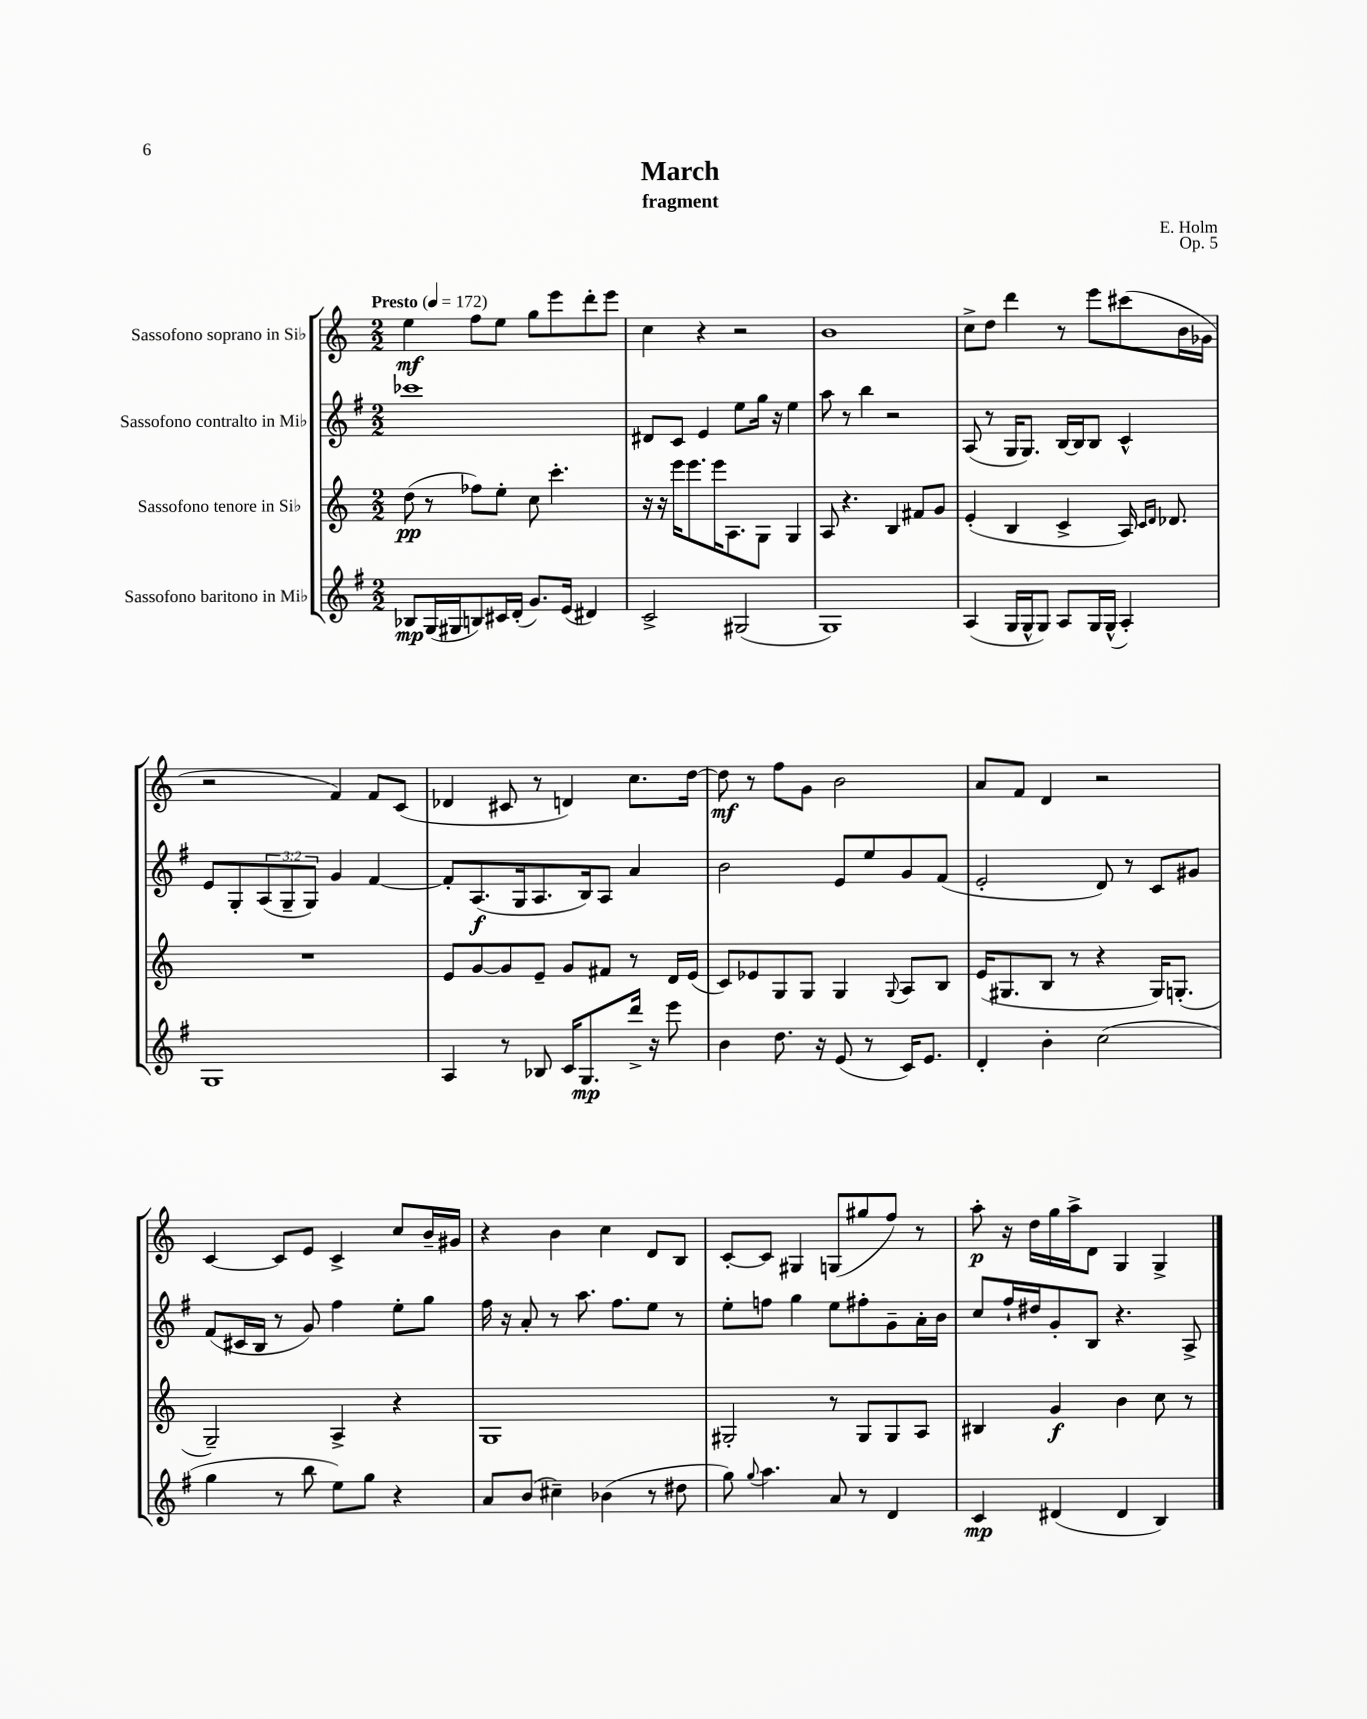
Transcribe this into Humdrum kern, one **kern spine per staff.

**kern	**dynam	**kern	**dynam	**kern	**dynam	**kern	**dynam
*part4	*part4	*part3	*part3	*part2	*part2	*part1	*part1
*staff4	*staff4	*staff3	*staff3	*staff2	*staff2	*staff1	*staff1
*I"Sassofono baritono in Mi♭	*	*I"Sassofono tenore in Si♭	*	*I"Sassofono contralto in Mi♭	*	*I"Sassofono soprano in Si♭	*
*clefG2	*	*clefG2	*	*clefG2	*	*clefG2	*
*k[f#]	*	*k[]	*	*k[f#]	*	*k[]	*
*M2/2	*	*M2/2	*	*M2/2	*	*M2/2	*
*MM172	*	*MM172	*	*MM172	*	*MM172	*
=1	=1	=1	=1	=1	=1	=1	=1
!	!	!	!	!	!	!LO:TX:a:B:t=Presto	!
8B-X/L	mp	(8dd\	pp	1ccc-X	.	4ee\	mf
(16G/L	.	8r	.	.	.	.	.
16G#X/J	.	.	.	.	.	.	.
8Bn/)	.	8ff-X\L)	.	.	.	8ff\L	.
16c#X/L	.	8ee'\J	.	.	.	8ee\J	.
(16d'/JJ	.	.	.	.	.	.	.
8.g/L)	.	8cc\	.	.	.	8gg\L	.
.	.	4.ccc'\	.	.	.	8eee\	.
(16e/Jk	.	.	.	.	.	.	.
4d#X/)	.	.	.	.	.	8ddd'\	.
.	.	.	.	.	.	8eee\J	.
=2	=2	=2	=2	=2	=2	=2	=2
2c^/	.	16r	.	8d#X/L	.	4cc\	.
.	.	16r	.	.	.	.	.
.	.	16eee\KL	.	8c/J	.	.	.
.	.	8.eee\	.	.	.	.	.
.	.	.	.	4e/	.	4r	.
.	.	16eee\K	.	.	.	.	.
.	.	8.A\	.	.	.	.	.
(2G#X/	.	.	.	8ee\L	.	2r	.
.	.	8G\J	.	16gg\Jk	.	.	.
.	.	.	.	16r	.	.	.
.	.	4G/	.	4ee\	.	.	.
=3	=3	=3	=3	=3	=3	=3	=3
1G)	.	8A/	.	8aa\	.	1b	.
.	.	4.r	.	8r	.	.	.
.	.	.	.	4bb\	.	.	.
.	.	4B/	.	2r	.	.	.
.	.	8f#X/L	.	.	.	.	.
.	.	8g/J	.	.	.	.	.
=4	=4	=4	=4	=4	=4	=4	=4
(4A/	.	(4e'/	.	(8A/	.	8cc^\L	.
.	.	.	.	8r	.	8dd\J	.
16G/LL	.	4B/	.	16G/KL	.	4ddd\	.
16G^^/J	.	.	.	8.G/J)	.	.	.
8G/J)	.	.	.	.	.	.	.
8A/L	.	4c^/	.	[16B/LL	.	8r	.
.	.	.	.	16B/J]	.	.	.
16G/L	.	.	.	8B/J	.	8eee\L	.
(16G^^/JJ	.	.	.	.	.	.	.
4A'/)	.	16A/)	.	4c^^/	.	(8ccc#X\	.
.	.	16qqc/LL	.	.	.	.	.
.	.	16qqd/JJ	.	.	.	.	.
.	.	8.d-X/	.	.	.	.	.
.	.	.	.	.	.	16b\L	.
.	.	.	.	.	.	16g-X\JJ	.
!!LO:LB:g=z
=5	=5	=5	=5	=5	=5	=5	=5
1G	.	1r	.	8e/L	.	2r	.
.	.	.	.	8G'/	.	.	.
.	.	.	.	(12A/	.	.	.
.	.	.	.	12G~/	.	.	.
.	.	.	.	12G/J)	.	.	.
.	.	.	.	4g/	.	4f/)	.
.	.	.	.	[4f#/	.	8f/L	.
.	.	.	.	.	.	(8c/J	.
=6	=6	=6	=6	=6	=6	=6	=6
4A/	.	8e/L	.	8f#'/L]	.	4d-X/	.
.	.	[8g/	.	(8.A/	f	.	.
8r	.	8g/]	.	.	.	8c#X/	.
.	.	.	.	16G/k	.	.	.
8B-X/	.	8e~/J	.	8.A/	.	8r	.
16c/KL	.	8g/L	.	.	.	4dn/)	.
8.G/	mp	.	.	16B/k)	.	.	.
.	.	8f#X/J	.	8A/J	.	.	.
16ddd^/Jk	.	8r	.	4a/	.	8.cc\L	.
16r	.	.	.	.	.	.	.
8eee\	.	16d/LL	.	.	.	.	.
.	.	(16e/JJ	.	.	.	[16dd\Jk	.
=7	=7	=7	=7	=7	=7	=7	=7
4b\	.	8c/L)	.	2b\	.	8dd\]	mf
.	.	8e-X/	.	.	.	8r	.
8.dd\	.	8G/	.	.	.	8ff\L	.
.	.	8G/J	.	.	.	8g\J	.
16r	.	.	.	.	.	.	.
(8e/	.	4G/	.	8e/L	.	2b\	.
8r	.	.	.	8ee/	.	.	.
.	.	8qqG/	.	.	.	.	.
16c/KL)	.	8A/L	.	8g/	.	.	.
8.e/J	.	.	.	.	.	.	.
.	.	8B/J	.	(8f#/J	.	.	.
=8	=8	=8	=8	=8	=8	=8	=8
4d'/	.	(16e/KL	.	2e'/	.	8a/L	.
.	.	8.G#X/	.	.	.	.	.
.	.	.	.	.	.	8f/J	.
4b'\	.	8B/J	.	.	.	4d/	.
.	.	8r	.	.	.	.	.
(2cc\	.	4r	.	8d/)	.	2r	.
.	.	.	.	8r	.	.	.
.	.	16G#/KL)	.	8c/L	.	.	.
.	.	(8.Gn'/J	.	.	.	.	.
.	.	.	.	8g#X/J	.	.	.
!!LO:LB:g=z
=9	=9	=9	=9	=9	=9	=9	=9
4gg\	.	2G~/)	.	(8f#/L	.	[4c/	.
.	.	.	.	16c#X/L	.	.	.
.	.	.	.	16B/JJ	.	.	.
8r	.	.	.	8r	.	8c/L]	.
8bb\	.	.	.	8g/)	.	8e/J	.
8ee\L)	.	4A^/	.	4ff#\	.	4c^/	.
8gg\J	.	.	.	.	.	.	.
4r	.	4r	.	8ee'\L	.	8cc/L	.
.	.	.	.	8gg\J	.	16b~/L	.
.	.	.	.	.	.	16g#X/JJ	.
=10	=10	=10	=10	=10	=10	=10	=10
8a/L	.	1G	.	16ff#\	.	4r	.
.	.	.	.	16r	.	.	.
(8b/J	.	.	.	8a'/	.	.	.
4cc#X~\)	.	.	.	8r	.	4b\	.
.	.	.	.	8.aa\	.	.	.
(4b-X\	.	.	.	.	.	4cc\	.
.	.	.	.	8.ff#\L	.	.	.
8r	.	.	.	8ee\J	.	8d/L	.
8dd#X\	.	.	.	8r	.	8B/J	.
=11	=11	=11	=11	=11	=11	=11	=11
8gg\)	.	2G#X'/	.	8ee'\L	.	[8c'/L	.
8qqgg/	.	.	.	.	.	.	.
4.aa\	.	.	.	8ffn\J	.	8c/J]	.
.	.	.	.	4gg\	.	4G#X/	.
8a/	.	8r	.	8ee\L	.	(8Gn/L	.
8r	.	8G#/L	.	8ff#X'\	.	8gg#X/	.
4d/	.	8G#/	.	8g~\	.	8ff/J)	.
.	.	8A/J	.	16a'\L	.	8r	.
.	.	.	.	16b\JJ	.	.	.
=12	=12	=12	=12	=12	=12	=12	=12
4c/	mp	4B#X/	.	8cc/L	.	8aa'\	p
.	.	.	.	16ff#`/L	.	16r	.
.	.	.	.	16dd#X/J	.	16dd\LL	.
(4d#X/	.	4g/	f	8g'/	.	16gg\	.
.	.	.	.	.	.	16aa^\J	.
.	.	.	.	8B/J	.	8d\J	.
4d#/	.	4b\	.	4.r	.	4G/	.
4B/)	.	8cc\	.	.	.	4G^/	.
.	.	8r	.	8A^/	.	.	.
==	==	==	==	==	==	==	==
*-	*-	*-	*-	*-	*-	*-	*-
